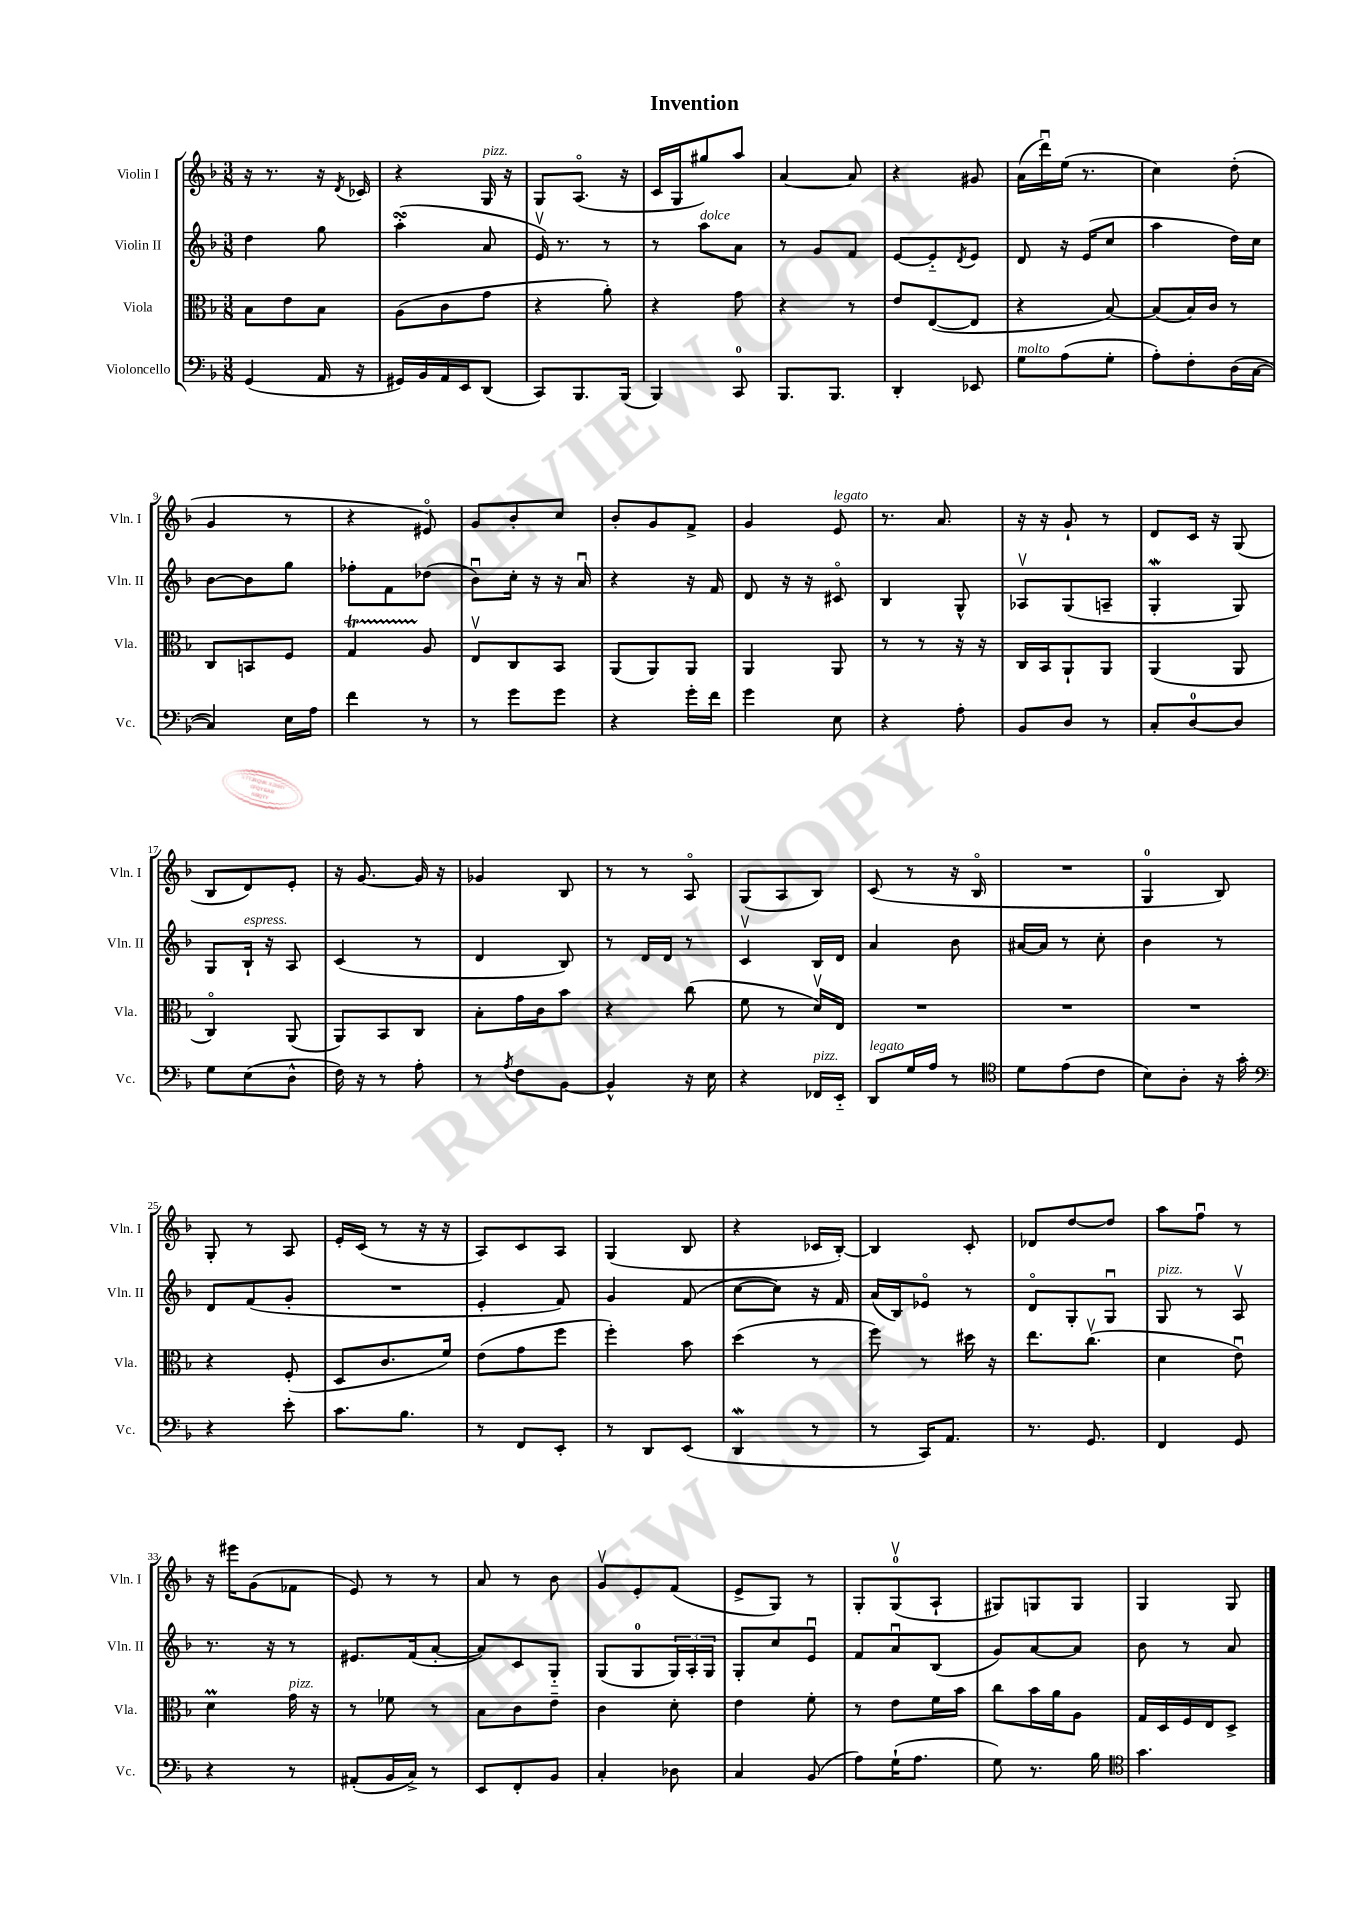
\header { title = "Invention" }
<<
\new StaffGroup <<
\new Staff = "s0" \with { instrumentName = "Violin I" shortInstrumentName = "Vln. I" } {
    \clef treble \key f \major \numericTimeSignature \time 3/8
    r16 r8. r16 \acciaccatura { d'8 } ces'16 |
    r4 g16^\markup { \italic "pizz." } r16 |
    g8 a8.\flageolet( r16 |
    c'16 g16 gis''8) a''8 |
    a'4~ a'8 |
    r4 gis'8 |
    a'16( d'''16\downbow) e''16( r8. |
    c''4) d''8-.( |
    g'4 r8 |
    r4 eis'8\flageolet) |
    g'8 bes'8-. c''8 |
    bes'8-. g'8 f'8-> |
    g'4 e'8^\markup { \italic "legato" } |
    r8. a'8. |
    r16 r16 g'8-! r8 |
    d'8 c'16 r16 g8( |
    bes8 d'8) e'8-. |
    r16 g'8.~ g'16 r16 |
    ges'4 bes8 |
    r8 r8 a8\flageolet |
    g8( a8 bes8) |
    c'8( r8 r16 bes16\flageolet |
    R4. |
    g4-0 bes8) |
    g8-. r8 a8 |
    e'16-. c'16( r8 r16 r16 |
    a8) c'8 a8 |
    g4( bes8 |
    r4 ces'16 bes16~-.) |
    bes4 c'8-. |
    des'8 d''8~ d''8 |
    a''8 f''8\downbow r8 |
    r16 eis'''16 g'8( fes'8 |
    e'8) r8 r8 |
    a'8 r8 bes'8 |
    g'8\upbow e'8-. f'8( |
    e'8-> g8) r8 |
    g8-. g8-0\upbow( a8-! |
    gis8) g8 g8 |
    g4 g8 \bar "|." |
}
\new Staff = "s1" \with { instrumentName = "Violin II" shortInstrumentName = "Vln. II" } {
    \clef treble \key f \major \numericTimeSignature \time 3/8
    d''4 g''8 |
    a''4-.\turn( a'8 |
    e'16\upbow) r8. r8 |
    r8 a''8^\markup { \italic "dolce" } a'8 |
    r8 g'8 f'8 |
    e'8~ e'8-_ \acciaccatura { d'8 } e'8 |
    d'8 r16 e'16( c''8 |
    a''4 d''16) c''16 |
    bes'8~ bes'8 g''8 |
    fes''8-. f'8 des''8( |
    bes'8\downbow) c''16-. r16 r16 a'16\downbow |
    r4 r16 f'16 |
    d'8 r16 r16 cis'8\flageolet |
    bes4 g8-^ |
    aes8\upbow g8( a8-- |
    g4-.\mordent g8) |
    g8 bes16-!^\markup { \italic "espress." } r16 a8 |
    c'4( r8 |
    d'4 bes8) |
    r8 d'16 d'16 r8 |
    c'4\upbow bes16 d'16 |
    a'4 bes'8 |
    ais'16~ ais'16 r8 c''8-. |
    bes'4 r8 |
    d'8 f'8( g'8-. |
    R4. |
    e'4-. f'8) |
    g'4 f'8( |
    c''8~ c''8) r16 f'16 |
    a'16( bes16) ees'8\flageolet r8 |
    d'8\flageolet g8-. g8\downbow |
    g8^\markup { \italic "pizz." } r8 a8\upbow |
    r8. r16 r8 |
    eis'8. f'16( a'8~-. |
    a'8) c'8 g8-_ |
    g8( g8-0 \tuplet 3/2 { g16) a16-. g16 } |
    g8-. c''8 e'8\downbow |
    f'8 a'8\downbow bes8( |
    g'8) a'8~ a'8 |
    bes'8 r8 a'8 \bar "|." |
}
\new Staff = "s2" \with { instrumentName = "Viola" shortInstrumentName = "Vla." } {
    \clef alto \key f \major \numericTimeSignature \time 3/8
    bes8 e'8 bes8 |
    a8( c'8 g'8 |
    r4 a'8-.) |
    r4 g'8 |
    r4 r8 |
    e'8 e8~( e8 |
    r4 bes8~) |
    bes8( bes16) c'16 r8 |
    c8 b,8 f8 |
    g4\startTrillSpan a8\stopTrillSpan |
    e8\upbow c8 bes,8 |
    a,8( a,8) a,8 |
    a,4 a,8 |
    r8 r8 r16 r16 |
    c16 bes,16 a,8-! a,8 |
    a,4( a,8 |
    c4\flageolet) a,8( |
    a,8) bes,8 c8 |
    bes8-. g'16 c'16 bes'8 |
    r4 c''8( |
    f'8 r8 d'16\upbow) e16 |
    R4. |
    R4. |
    R4. |
    r4 f8-.( |
    d8 c'8. f'16) |
    e'8( g'8 f''8 |
    f''4-.) bes'8 |
    d''4( r8 |
    f''8) r8 dis''16 r16 |
    e''8. c''8.\upbow( |
    d'4 e'8\downbow) |
    d'4\prall g'16^\markup { \italic "pizz." } r16 |
    r8 fes'8 r8 |
    bes8 c'8 e'8-- |
    c'4 d'8-. |
    e'4 f'8-. |
    r8 e'8 f'16 bes'16 |
    c''8 bes'16 a'16 a8 |
    g16 d16 f16 e16 d8-> \bar "|." |
}
\new Staff = "s3" \with { instrumentName = "Violoncello" shortInstrumentName = "Vc." } {
    \clef bass \key f \major \numericTimeSignature \time 3/8
    g,4( a,16 r16 |
    gis,16) bes,16 a,16 e,16 d,8( |
    c,8) bes,,8. bes,,16( |
    bes,,4) c,8-0 |
    bes,,8. bes,,8. |
    d,4-. ees,8 |
    g8^\markup { \italic "molto" } a8( g8-. |
    a8-.) f8-. d16( c16~ |
    c4) e16 a16 |
    f'4 r8 |
    r8 g'8 g'8 |
    r4 g'16-. f'16 |
    g'4 e8 |
    r4 a8-. |
    bes,8 d8 r8 |
    c8-. d8-0~ d8 |
    g8 e8( d8-^ |
    f16) r16 r8 a8-. |
    r8 \acciaccatura { a8 } f8 bes,8~ |
    bes,4-^ r16 e16 |
    r4 fes,16^\markup { \italic "pizz." } e,16-_ |
    d,8^\markup { \italic "legato" } g16 a16 r8 |
    \clef tenor d'8 e'8( c'8 |
    bes8) a8-. r16 g'16-. |
    \clef bass r4 e'8-. |
    c'8. bes8. |
    r8 f,8 e,8-. |
    r8 d,8 e,8( |
    d,4\mordent r8 |
    r8 c,16) a,8. |
    r8. g,8. |
    f,4 g,8 |
    r4 r8 |
    ais,8-.( bes,16 c16->) r8 |
    e,8 f,8-. bes,8 |
    c4-. des8 |
    c4 bes,8( |
    a8) g16-!( a8. |
    g8) r8. bes16 |
    \clef tenor g'4. \bar "|." |
}
>>
>>
